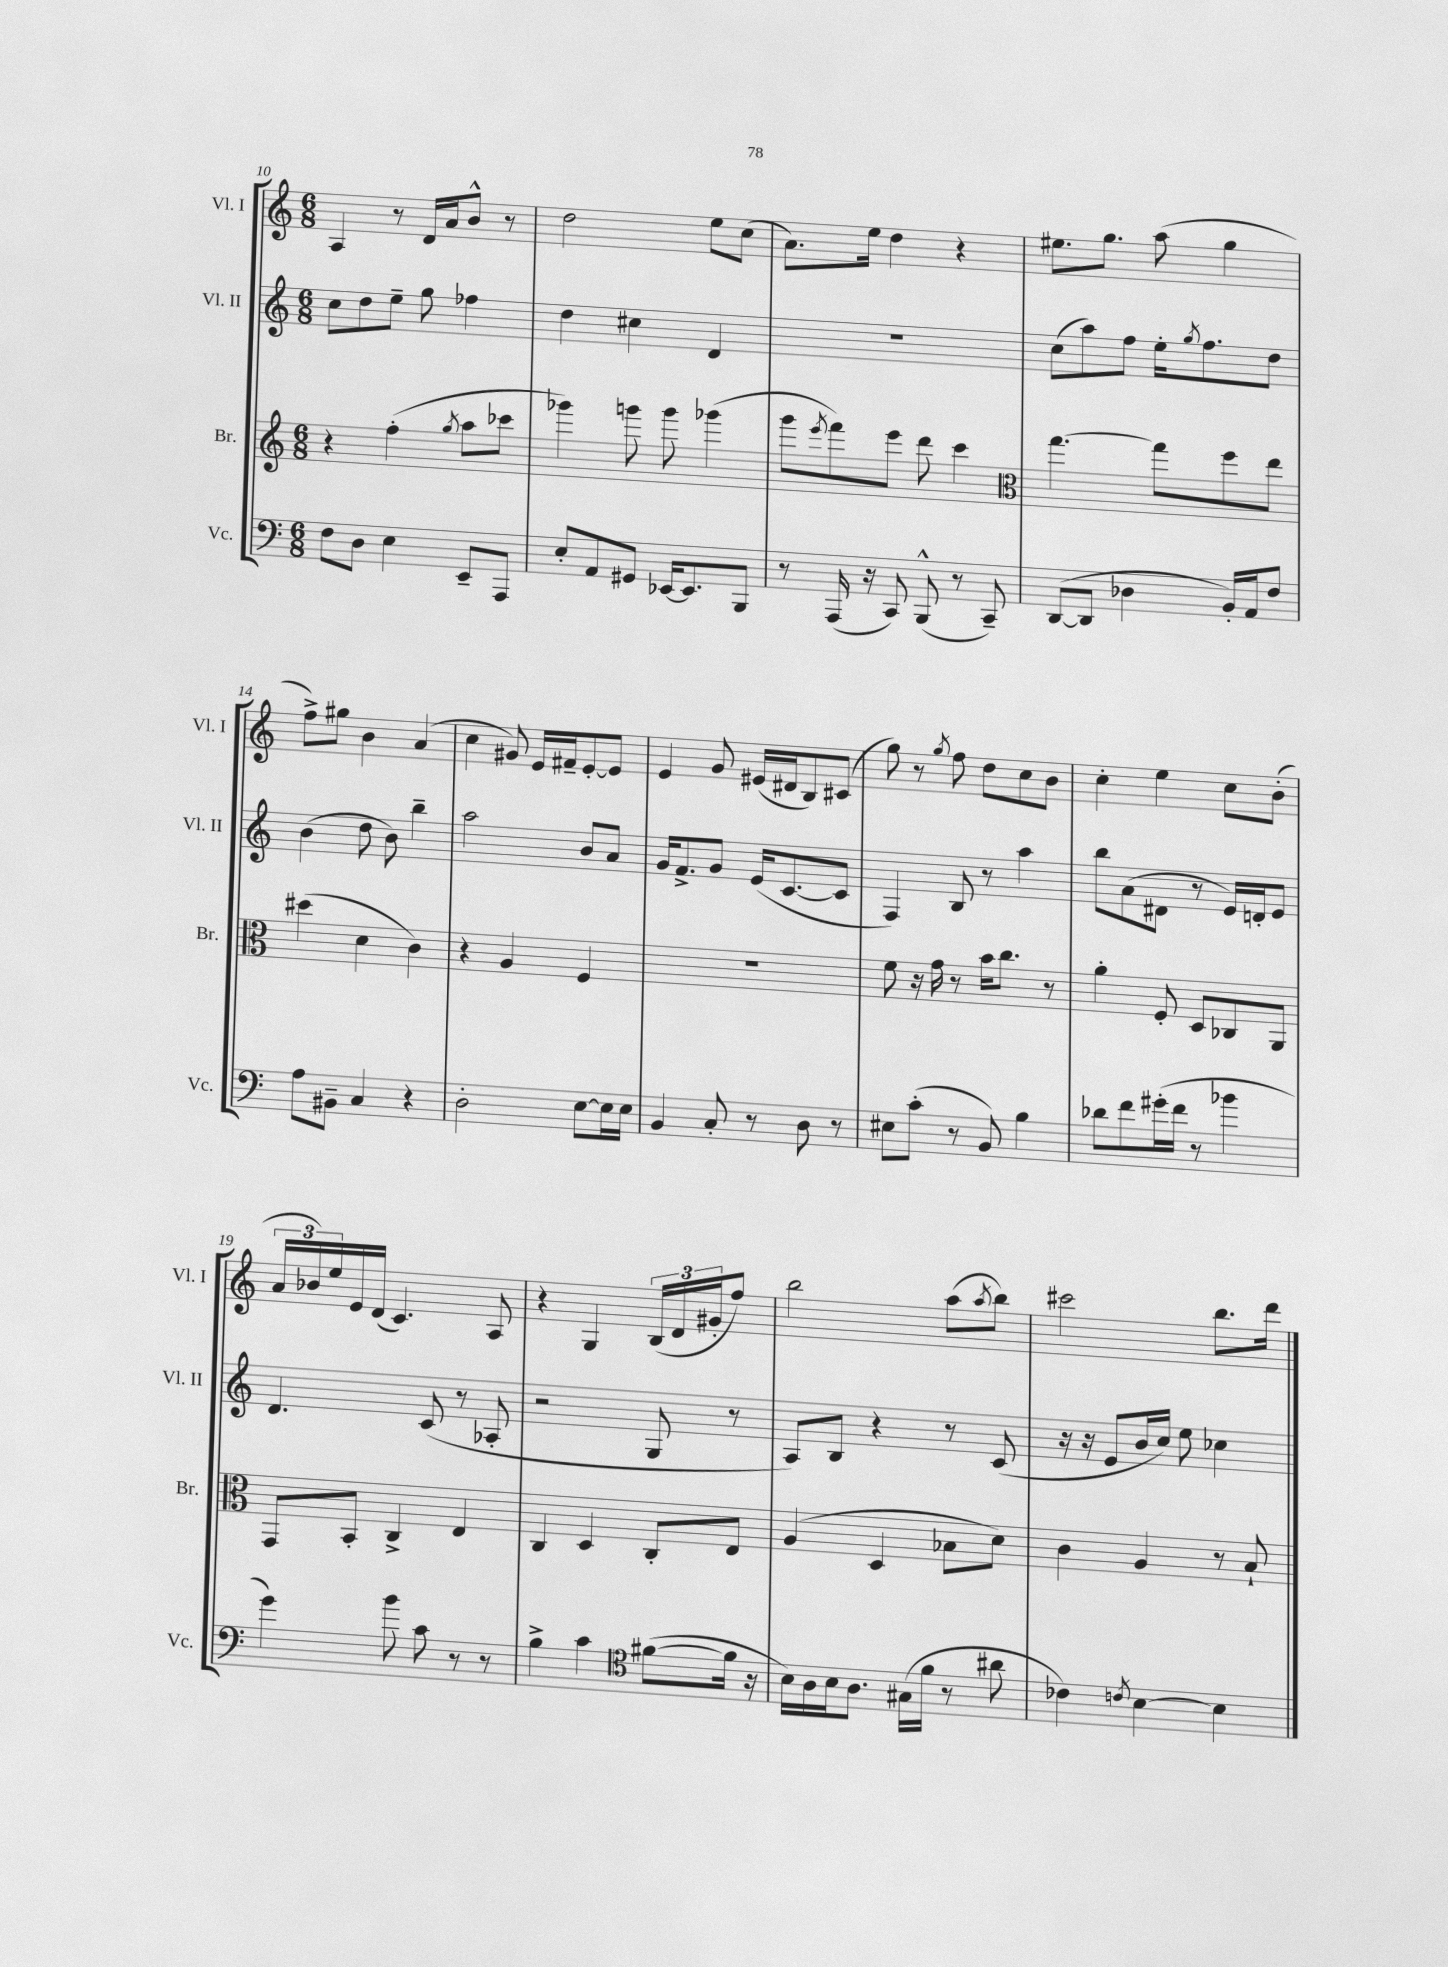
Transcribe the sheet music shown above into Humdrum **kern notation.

**kern	**kern	**kern	**kern
*staff4	*staff3	*staff2	*staff1
*clefF4	*clefG2	*clefG2	*clefG2
*k[]	*k[]	*k[]	*k[]
*M6/8	*M6/8	*M6/8	*M6/8
8F\L	4r	8cc\L	4A/
8D\J	.	8dd\	.
4E\	(4ff'\	8ee~\J	8r
.	.	8gg\	16d/LL
.	.	.	16a/J
.	8qgg/	.	.
8EE~/L	8aa\L	4ff-\	8b^^/J
8AAA/J	8ccc-\J	.	8r
=	=	=	=
8E'/L	4ggg-\)	4dd\	2dd\
8AA/	.	.	.
8GG#/J	8ggg\	4cc#\	.
[16EE-/LK	8ggg\	.	.
8.EE-/]	.	.	.
.	(4ggg-\	4d/	8ee\L
8BBB/J	.	.	(8cc\J
=	=	=	=
8r	8ggg\L	2.r	8.a\L)
.	8qeee/	.	.
(16AAA/	8fff\)	.	.
16r	.	.	16ee\Jk
8CC/)	8eee\J	.	4dd\
(8BBB^^/	8ddd\	.	.
8r	4ccc\	.	4r
8CC~/)	.	.	.
=	=	=	=
*	*clefC3	*	*
([8DD/L	[4.gg\	(8cc\L	8.ee#\L
8DD/]J	.	8aa\)	.
.	.	.	8.gg\J
4D-\	.	8ff\J	.
.	8gg\]L	16ee'\LK	(8aa\
.	.	8qgg/	.
.	.	8.ff\	.
16BB'/LL)	8ff\	.	4gg\
16AA/J	.	.	.
8F/J	8ee\J	8dd\J	.
=	=	=	=
8A\L	(4dd#\	(4b\	8ff^\L)
8BB#~\J	.	.	8gg#\J
4C/	4d\	8dd\	4b\
.	.	8b\)	.
4r	4c\)	4bb~\	(4a/
=	=	=	=
2D'\	4r	2aa\	4cc\
.	4A/	.	8g#/)
.	.	.	16e/LL
.	.	.	16f#~/J
[8E\L	4F/	8b/L	[8e'/
16E\]L	.	8a/J	8e/]J
16E\JJ	.	.	.
=	=	=	=
4BB/	2.r	16g/LK	4e/
.	.	8.f^/	.
8C'/	.	8g/J	8g/
8r	.	(16e/LK	(16e#/LL
.	.	[8.c/	16d#/J
8D\	.	.	8B/)
8r	.	8c/]J	(8c#/J
=	=	=	=
8E#\L	8f\	4F/)	8gg\)
(8c'\J	16r	.	8r
.	16g\	.	.
.	.	.	8qgg/
8r	8r	8B/	8ff\
8BB/)	16b\LK	8r	8dd\L
.	8.cc\J	.	.
4B\	.	4aa\	8cc\
.	8r	.	8b\J
=	=	=	=
8d-\L	4a'\	8bb\L	4cc'\
8f\	.	(8a\	.
(16g#'\L	8F'/	8d#\J	4ee\
16f\JJ	.	.	.
8r	8D/L	8r	.
4b-\	8C-/	16e/LL)	8cc\L
.	.	16d'/J	.
.	8AA/J	8e/J	(8b'\J
=	=	=	=
4g\)	8GG/L	4.d/	24a/LL
.	.	.	24b-/)
.	.	.	24ee/
.	8BB'/J	.	16e/
.	.	.	(16d/JJ
8b\	4C^/	.	4.c/)
8c\	.	(8c/	.
8r	4E/	8r	.
8r	.	8A-'/	8A/
=	=	=	=
4B^\	4C/	2r	4r
4c\	4D/	.	4G/
*clefC4	*	*	*
([8f#\L	8C'/L	8G/	(24B/LL
.	.	.	24d/
.	.	.	24g#'/J
16f#\]Jk	8E/J	8r	8ff/J)
16r	.	.	.
=	=	=	=
16B\LL)	(4A/	8A/L)	2bb\
16A\	.	.	.
16B\J	.	8B/J	.
8.A\J	.	.	.
.	4D/	4r	.
(16G#\LL	.	.	.
16f\JJ	.	.	.
8r	8B-\L	8r	(8aa\L
.	.	.	8qaa/
8a#\	8d\J)	(8c/	8bb\J)
=	=	=	=
4c-\)	4c\	16r	2ccc#\
.	.	16r	.
.	.	8e/L	.
8qc/	.	.	.
[4B\	4A/	16b/L	.
.	.	16cc/JJ)	.
.	.	8ee\	.
4B\]	8r	4cc-\	8.bb\L
.	8B`/	.	.
.	.	.	16ddd\Jk
==	==	==	==
*-	*-	*-	*-
